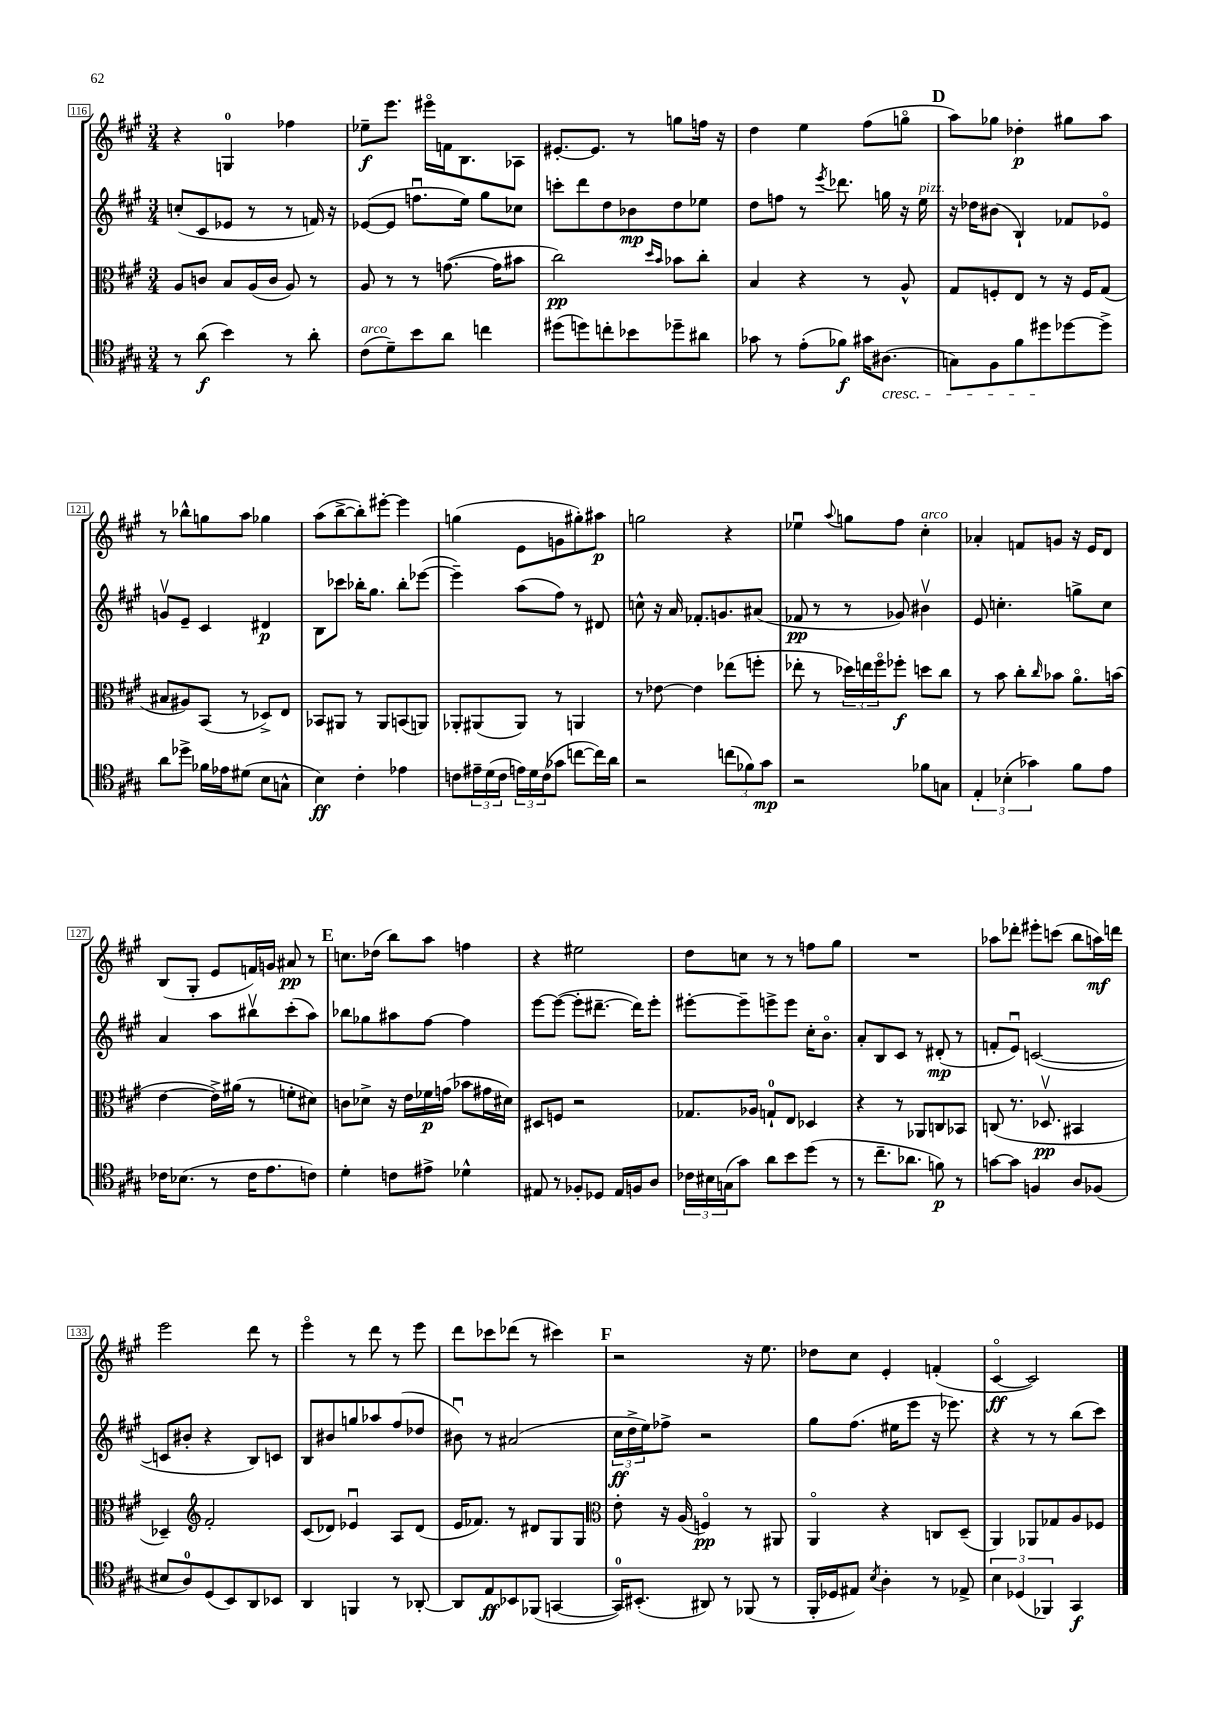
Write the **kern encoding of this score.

**kern	**kern	**kern	**kern
*staff4	*staff3	*staff2	*staff1
*clefC4	*clefC3	*clefG2	*clefG2
*k[f#c#g#]	*k[f#c#g#]	*k[f#c#g#]	*k[f#c#g#]
*M3/4	*M3/4	*M3/4	*M3/4
8r	8A	(8cc'	4r
(8a	8c	8c#	.
4b)	8B	8e-	4G
.	(16A	8r	.
.	16c	.	.
8r	8A)	8r	4ff-
8a'	8r	16f)	.
.	.	16r	.
=	=	=	=
(8c#	8A	([8e-	8ee-~
8d~)	8r	8e-]	8.eee
8b	8r	8.ffu	.
.	.	.	16eee#o
8a	([8.g	.	16f
.	.	16ee)	8.B
4cc	.	8gg#	.
.	16g]	.	.
.	8b#	8cc-	8A-
=	=	=	=
(8dd#	2cc#)	8ccc'	[8.e#'
8dd)	.	8ddd	.
.	.	.	8.e#]
8cc'	.	8dd	.
8b-	.	8b-	8r
.	16qqdd	.	.
.	16qqb	.	.
8dd-~	8b-	8dd	8gg
8a#	8cc#'	8ee-	16ff
.	.	.	16r
=	=	=	=
8g-	4B	8dd	4dd
8r	.	8ff	.
(8e'	4r	8r	4ee
.	.	8qeee	.
8f-)	.	8.ddd-	.
16g#	8r	.	(8ff#
(8.A#	.	16gg	.
.	8A^^	16r	8ggo
.	.	16ee	.
=	=	=	=
8G)	8G#	16r	8aa)
.	.	16dd-	.
8F#	8F'	(8b#	8gg-
8f#	8E	4B`)	4dd-'
8dd#	8r	.	.
[8dd-	16r	8f-	8gg#
.	16F	.	.
8dd-^]	(8G#	8e-o	8aa
=	=	=	=
8a	8B#	8gv	8r
8dd-^	8A#)	8e~	8bb-^^
16f-	(8BB	4c#	8gg
16e-	.	.	.
(8d#	8r	.	8aa
8B	8D-^)	4d#	4gg-
8G^^	8E	.	.
=	=	=	=
4B)	8BB-	8B	(8aa
.	8AA#	8ccc-	[8bb^
4c#'	8r	16bb-'	8bb'])
.	.	8.gg#	.
.	8AA#	.	[8eee#'
4e-	(8BB	8bb-'	4eee#]
.	8AA)	([8eee-	.
=	=	=	=
8c	8AA-'	4eee-~])	(4gg
24e#~	(8AA#	.	.
(24d	.	.	.
24c	.	.	.
24e)	8AA#)	(8aa	8e
24d	.	.	.
(24c	.	.	.
8g-	8r	8ff#)	8g
[8cc	4AA	8r	8gg#')
16cc])	.	8d#	8aa#
16a	.	.	.
=	=	=	=
2r	8r	8cc^^	2gg
.	[8e-	16r	.
.	.	16a	.
.	4e-]	8.f-'	.
.	.	8.g	.
(12cc	(8ee-	.	4r
12f-)	.	.	.
.	8ff'	(8a#	.
12g#	.	.	.
=	=	=	=
2r	8ee-'	8f-	4ee-u
.	8r	8r	.
.	.	.	8qqaa
.	24dd-)	8r	8gg
.	24ee	.	.
.	24ff#o	.	.
.	8ff-'	8g-)	8ff#
8f-	8dd	4b#v	4cc#'
8G	8cc#	.	.
=	=	=	=
6E'	8r	8e	4a-'
.	8b	4.cc'	.
(6B-'	.	.	.
.	8cc#'	.	8f
6g-)	.	.	.
.	16qqcc#	.	.
.	8b-	.	8g
8f#	8.ao	8gg^	16r
.	.	.	16e
8e	.	8cc	8d
.	(16b	.	.
=	=	=	=
16c-	[4e	4a	(8B
(8.B-	.	.	.
.	.	.	8G#'
8r	16e^])	8aa	8e
.	(16a#	.	.
16c-	8r	8bb#v	16f)
8.e	.	.	16g
.	8f'	(8ccc#'	8a#
8c)	8d#)	8aa)	8r
=	=	=	=
4d'	8c	8bb-	8.cc
.	8d-^	8gg-	.
.	.	.	(16dd-
8c	16r	8aa#	8bb)
.	16e	.	.
8e#^	16f-	[8ff#	8aa
.	(16g	.	.
4d-^^	8b-	4ff#]	4ff
.	16g#	.	.
.	16d#)	.	.
=	=	=	=
8E#	8D#	[8eee	4r
8r	8F	(8eee_	.
8F-'	2r	8eee']	2ee#
8D-	.	[8.ddd#~	.
16E#	.	.	.
16F	.	16ddd#])	.
8A	.	8eee'	.
=	=	=	=
24c-	8.G-	[8eee#'	8dd
24B#	.	.	.
(24G	.	.	.
8g#)	.	8eee#~]	8cc
.	16A-	.	.
8a	8G`	8eee^	8r
8b	8E	8eee	8r
(8dd	4D-	16cc#'	8ff
.	.	8.bo	.
8r	.	.	8gg#
=	=	=	=
8r	4r	8a'	2.r
8.cc#~	.	8B	.
.	8r	8c#	.
8.a-	.	.	.
.	8AA-	8r	.
8f)	8C	(8d#'	.
8r	8BB-	8r	.
=	=	=	=
[8g	(8C	8f'	8aa-
8g]	8.r	8eu)	8ddd-'
4F	.	([2c	8eee#'
.	8.D-v	.	.
.	.	.	(8ccc
8A	4BB#	.	8bb
(8F-	.	.	16aa)
.	.	.	16ddd
=	=	=	=
8B#	4D-~)	8c]	2eee
8A)	.	8b#'	.
*	*clefG2	*	*
(8D	2f#'	4r	.
8BB)	.	.	.
8AA	.	8B)	8ddd
8BB-	.	8c	8r
=	=	=	=
4AA	(8c#	8B	4eeeo
.	8d-)	8b#	.
4FF	4e-u	8gg	8r
.	.	8aa-	8ddd
8r	8A	(8ff#	8r
[8AA-'	(8d-	8dd-	8eee
=	=	=	=
8AA-]	16e	8b#u)	8ddd
.	8.f-)	.	.
8E	.	8r	8ccc-
8BB-	8r	(2a#	(8ddd-
(8FF-	8d#	.	8r
[4GG	8G#	.	4ccc#)
.	8G#	.	.
=	=	=	=
*	*clefC3	*	*
16GG])	8e'	24cc#	2r
.	.	24dd^	.
(8.BB#'	.	.	.
.	.	24ee)	.
.	16r	8ff-^	.
.	(16A	.	.
8AA#)	4Fo)	2r	.
8r	.	.	.
(8FF-	8r	.	16r
.	.	.	8.ee
8r	8AA#	.	.
=	=	=	=
16FF#'	4AAo	8gg#	8dd-
16D-	.	.	.
8E#)	.	(8.ff#	8cc#
8qB	.	.	.
4A'	4r	.	4e'
.	.	16ee#	.
.	.	8eee	.
8r	8C	16r	(4f'
.	.	8.eee-)	.
8E-^	(8D~	.	.
=	=	=	=
6B	4AA)	4r	[4c#o
(6D-	.	.	.
.	8AA-	8r	2c#])
6FF-)	.	.	.
.	8G-	8r	.
4GG#	8A	(8bb	.
.	8F-	8ccc#)	.
==	==	==	==
*-	*-	*-	*-
